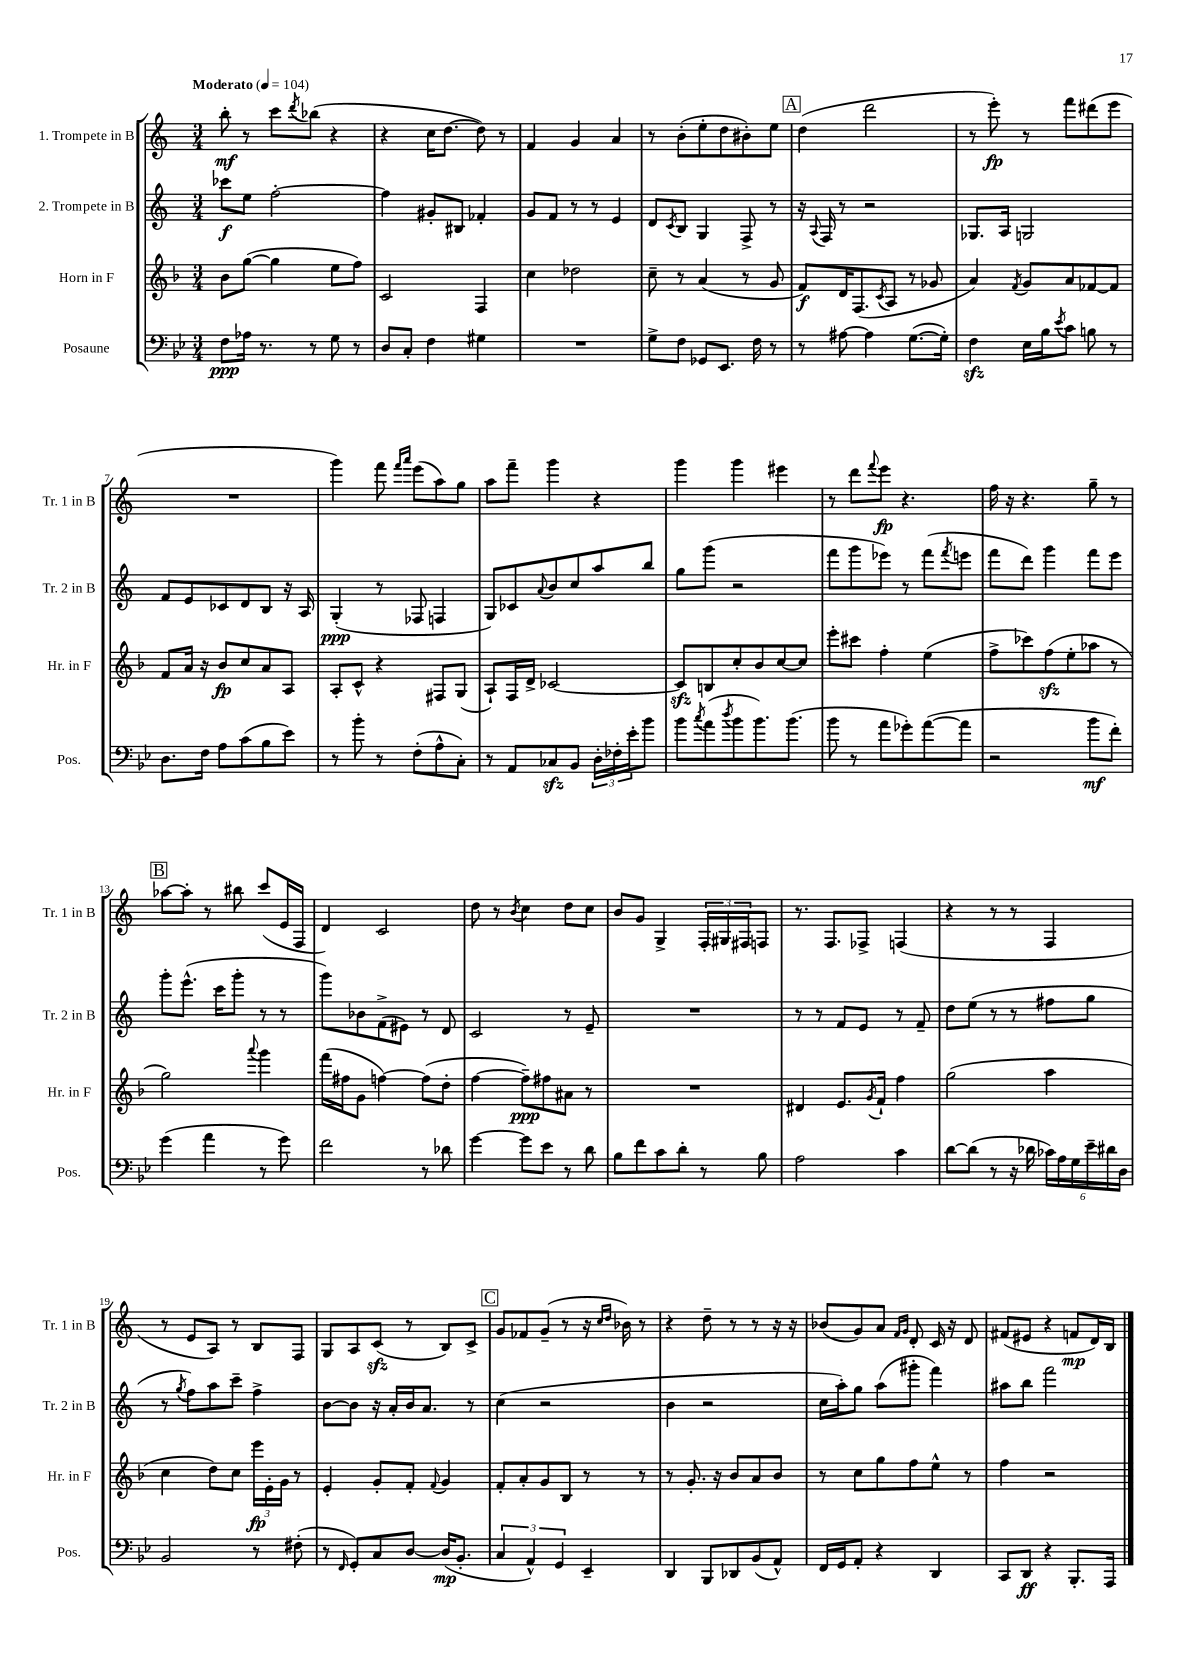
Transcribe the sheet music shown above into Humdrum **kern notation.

**kern	**kern	**kern	**kern
*staff4	*staff3	*staff2	*staff1
*clefF4	*clefG2	*clefG2	*clefG2
*k[b-e-]	*k[b-]	*k[]	*k[]
*M3/4	*M3/4	*M3/4	*M3/4
*MM104	*MM104	*MM104	*MM104
8F\L	8b-\L	8ccc-\L	8bb'\
16A-\Jk	([8gg\J	8ee\J	8r
8.r	.	.	.
.	4gg\]	[2ff'\	8ccc\L
.	.	.	8qddd/
8r	.	.	(8bb-\J
8G\	8ee\L	.	4r
8r	8ff\J)	.	.
=	=	=	=
8D/L	2c/	4ff\]	4r
8C'/J	.	.	.
4F\	.	8g#'/L	16cc\LK
.	.	.	[8.dd\J
.	.	8B#/J	.
4G#\	4F/	4f-'/	8dd\])
.	.	.	8r
=	=	=	=
2.r	4cc\	8g/L	4f/
.	.	8f/J	.
.	2dd-\	8r	4g/
.	.	8r	.
.	.	4e/	4a/
=	=	=	=
8G^\L	8cc~\	8d/L	8r
.	.	8qc/	.
8F\J	8r	8B/J	(8b'\L
8GG-/L	(4a/	4G/	8ee'\
8.EE-/J	.	.	8dd\
.	8r	8F^/	8b#'\)
16F\	.	.	.
8r	8g/	8r	8ee\J
=	=	=	=
8r	8f/L)	16r	(4dd\
.	.	8qqA/	.
.	.	16F/	.
[8A#\	16d/K	8r	.
.	(8.F/	.	.
4A#\]	.	2r	2ddd\
.	8qc/	.	.
.	8A/J	.	.
([8.G\L	8r	.	.
.	8g-/	.	.
16G'\]Jk)	.	.	.
=	=	=	=
4F\	4a/)	8.G-/L	8r
.	.	.	8eee'\)
.	.	16A/Jk	.
.	8qf/	.	.
16E-\LL	8g/L	2G/	8r
16B-\J	.	.	.
8qe-/	.	.	.
8c\J	8a/	.	8fff\L
8B\	[8f-/	.	(8ddd#\
8r	8f-/]J	.	8eee\J
=	=	=	=
8.D\L	8f/L	8f/L	2.r
.	16a/Jk	8e/	.
16F\Jk	16r	.	.
8A\L	8b-/L	8c-/	.
(8c\	8cc/	8d/	.
8B-\	8a/	8B/J	.
8e-\J)	8A/J	16r	.
.	.	16A/	.
=	=	=	=
8r	8A'/L	(4G'/	4ggg\)
8b-'\	8c^^/J	.	.
8r	4r	8r	8fff\
.	.	.	16qqfff/LL
.	.	.	16qqaaa/JJ
(8F'\L	.	8F-/	(8eee\L
8A^^\	8F#/L	4F/	8aa\)
8C'\J)	(8G/J	.	8gg\J
=	=	=	=
8r	8A`/L)	8G/L)	8aa\L
8AA/L	16F/L	8c-/	8fff~\J
.	16d^/JJ	.	.
.	.	8qqa/	.
8C-/	[2c-/	8b/	4ggg\
8BB-/J	.	8cc/	.
24D'\LL	.	8aa/	4r
24F-'\	.	.	.
24e-'\J	.	.	.
8b-\J	.	8bb/J	.
=	=	=	=
8b-\L	8c-/]L	8gg\L	4ggg\
8qcc/	.	.	.
(8a\	8B/	(8ggg\J	.
8qdd/	.	.	.
8b-\	8cc'/	2r	4ggg\
8.b-\)	8b-/	.	.
.	[8cc/	.	4eee#\
(8.b-\J	.	.	.
.	8cc/]J	.	.
=	=	=	=
8b-\	8eee'\L	8fff\L	8r
8r	8ccc#\J	8ggg\	8ddd\L
.	.	.	8qqfff/
8a\L	4ff'\	8eee-\J)	8eee\J
8g-'\)	.	8r	4.r
([8a\	(4ee\	(8fff\L	.
.	.	8qfff/	.
8a\]J	.	8eee\J	.
=	=	=	=
2r	8ff^\L	8fff\L	16ff\
.	.	.	16r
.	8ccc-\)	8ddd\J)	4.r
.	(8ff\	4ggg\	.
.	8ee'\	.	.
8b-\L	8aa-\J	8fff\L	8gg~\
8f'\J)	8r	8eee\J	8r
=	=	=	=
(4g\	2gg\)	8ggg'\L	[8aa-\L
.	.	(8.eee^^\J	8aa-'\]J
4a\	.	.	8r
.	.	16ccc\LK	.
.	.	8ggg'\J	8bb#\
.	8qqaaa/	.	.
8r	4ggg\	8r	(8ccc/L
8g\)	.	8r	16e/L
.	.	.	16F/JJ
=	=	=	=
2f\	(16fff\LL	8ggg\L)	4d/)
.	16ff#\J	.	.
.	8g\J	8b-\	.
.	[4ff\)	(8f^\	2c/
.	.	8e#\J)	.
8r	(8ff\]L	8r	.
8d-\	8dd'\J	8d/	.
=	=	=	=
[4g\	[4ff\	2c/	8dd\
.	.	.	8r
.	.	.	8qb/
8g\]L	8ff~\]L)	.	4cc\
8e-\J	8ff#\	.	.
8r	8a#\J	8r	8dd\L
8d\	8r	8e~/	8cc\J
=	=	=	=
8B-\L	2.r	2.r	8b/L
8f\	.	.	8g/J
8c\	.	.	4G^/
8d'\J	.	.	.
8r	.	.	24F'/LL
.	.	.	24G#/
.	.	.	24F#/J
8B-\	.	.	8F/J
=	=	=	=
2A\	4d#/	8r	8.r
.	.	8r	.
.	.	.	8.F/L
.	8.e/L	8f/L	.
.	.	8e/J	8F-^/J
.	8qg/	.	.
.	16f`/Jk	.	.
4c\	4ff\	8r	(4F/
.	.	8f~/	.
=	=	=	=
[8d\L	(2gg\	8dd\L	4r
(8d\]J	.	(8ee\J	.
8r	.	8r	8r
16r	.	8r	8r
16d-\	.	.	.
24c-\LL)	4aa\	8ff#\L	4F/
24A\	.	.	.
24G\	.	.	.
24e-~\	.	8gg\J	.
24d#\	.	.	.
24D\JJ	.	.	.
=	=	=	=
2BB-/	4cc\	8r	8r
.	.	8qgg/	.
.	.	8ff\L)	8e/L
.	8dd\L)	8aa\	8A/J)
.	8cc\J	8ccc~\J	8r
8r	24eee\LL	4ff^\	8B/L
.	24e'\	.	.
.	24g\JJ	.	.
(8F#'\	8r	.	8F/J
=	=	=	=
8r	4e'/	[8b\L	8G/L
16qqFF/	.	.	.
8GG'/L)	.	8b\]J	8A/
8C/	8g'/L	16r	(8c/J
.	.	16a'/LL	.
[8D/J	8f'/J	16b/J	8r
.	.	8.a/J	.
.	8qqf/	.	.
(16D/]LK	4g/	.	8B/L)
8.BB-'/J	.	.	.
.	.	8r	8c^/J
=	=	=	=
6C/	8f'/L	(4cc\	8g/L
.	8a'/	.	8f-/
6AA^^/)	.	.	.
.	8g/	2r	(8g~/J
6GG/	.	.	.
.	8B-/J	.	8r
4EE-~/	8r	.	16r
.	.	.	16qqcc/LL
.	.	.	16qqdd/JJ
.	.	.	16b-\)
.	8r	.	8r
=	=	=	=
4DD/	8r	4b\	4r
.	8.g'/	.	.
8BBB-/L	.	2r	8dd~\
.	16r	.	.
8DD-/	8b-/L	.	8r
(8BB-/	8a/	.	8r
8AA^^/J)	8b-/J	.	16r
.	.	.	16r
=	=	=	=
16FF/LL	8r	16cc\LL	(8b-/L
16GG/J	.	16aa'\J)	.
8AA'/J	8cc\L	8gg\J	8g/)
4r	8gg\	(8aa\L	8a/J
.	.	.	16qqf/LL
.	.	.	16qqg/JJ
.	8ff\	8ggg#'\J	8d'/
4DD/	8ee^^\J	4fff\)	16c/
.	.	.	16r
.	8r	.	8d/
=	=	=	=
8CC/L	4ff\	8aa#\L	(8f#/L
8DD/J	.	8bb\J	8e#/J
4r	2r	2fff\	4r
8.BBB-'/L	.	.	8f/L
.	.	.	16d/L)
16AAA/Jk	.	.	16B/JJ
==	==	==	==
*-	*-	*-	*-
